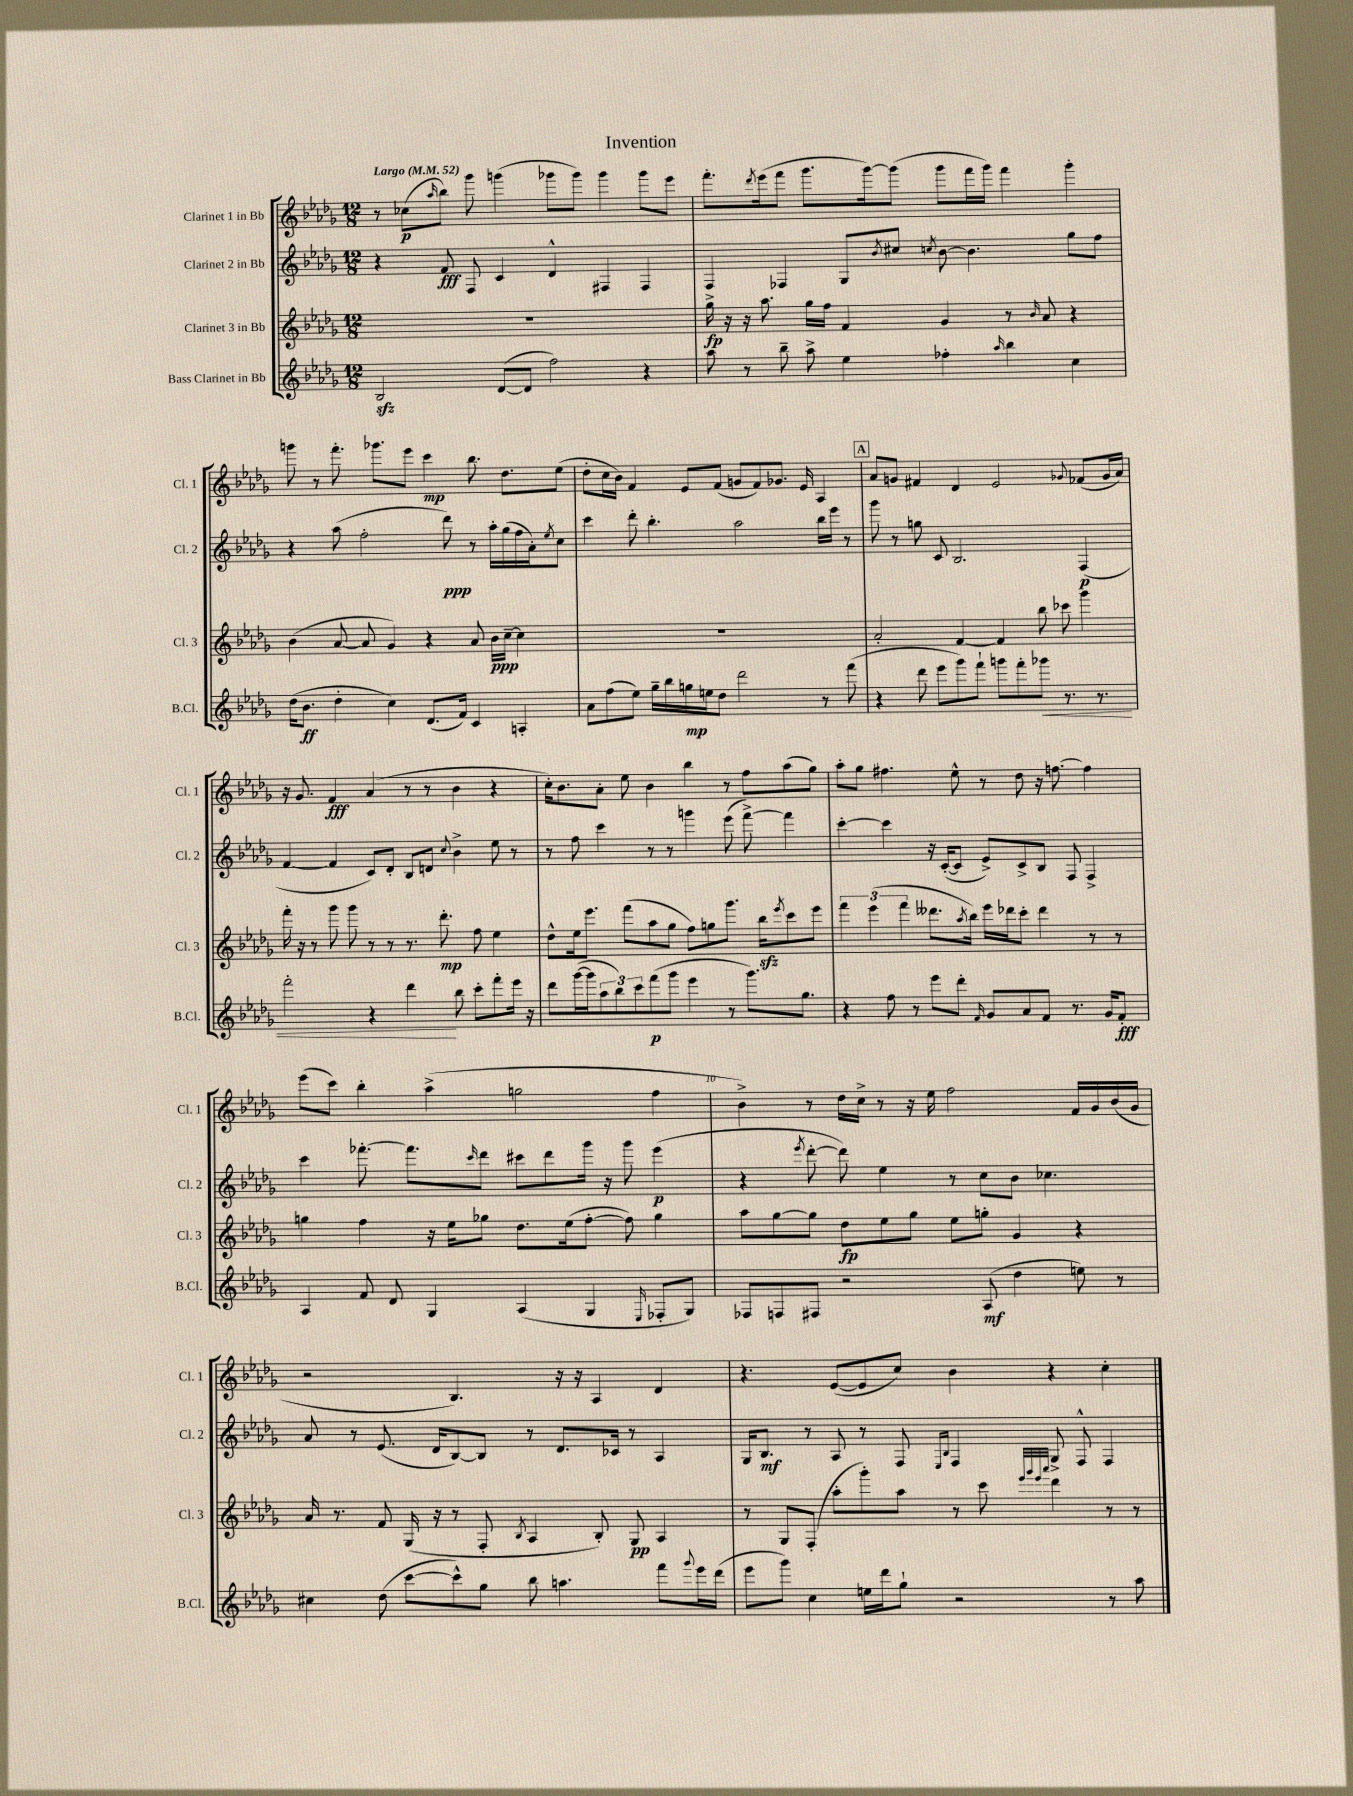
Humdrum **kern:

**kern	**kern	**kern	**kern
*staff4	*staff3	*staff2	*staff1
*clefG2	*clefG2	*clefG2	*clefG2
*k[b-e-a-d-g-]	*k[b-e-a-d-g-]	*k[b-e-a-d-g-]	*k[b-e-a-d-g-]
*M12/8	*M12/8	*M12/8	*M12/8
*MM52	*MM52	*MM52	*MM52
2B-	1.r	4r	8r
.	.	.	(8cc-
.	.	.	16qqaa-
.	.	8f	8bb-)
.	.	8F	8ggg-
([8d-	.	4c	(4ggg
8d-]	.	.	.
2ff)	.	4d-^^	8ggg-
.	.	.	8ggg-)
.	.	4F#	4ggg-
4r	.	4F#	8ggg-
.	.	.	8eee-
=	=	=	=
8aa-	16gg-^	4F	8.fff'
.	16r	.	.
8r	16r	.	.
.	.	.	8qddd-
.	8.aa-	.	(16eee-
8bb-~	.	4F-	8fff
8aa-^	16gg-	.	8.ggg-
.	16ff	.	.
4ee-	4f	8G-	.
.	.	.	[16ggg-)
.	.	8qb-	.
.	.	8cc#	(8ggg-]
.	.	8qcc	.
4ff-'	4g-	[8b-	8ggg-
.	.	4.b-]	16fff
.	.	.	16ggg-)
16qqaa-	.	.	.
4bb-	8r	.	4fff
.	16qqb-	.	.
.	8a-	.	.
4cc	4r	8gg-	4ggg-'
.	.	8ff	.
=	=	=	=
(16dd-	(4b-	4r	8ggg
8.b-	.	.	.
.	.	.	8r
4dd-'	[8a-	(8aa-	8.fff'
.	8a-]	2ff'	.
.	.	.	8.ggg-
4cc)	4g-)	.	.
.	.	.	8eee-
(8.d-	4r	.	4ccc
.	.	8ddd-)	.
16f)	.	.	.
4c	8a-	8r	8.bb-
.	16b-	16aa-'	.
.	[16cc~	(16gg-	8.dd-
4A'	4cc]	16ff	.
.	.	16a-')	.
.	.	8qee-	.
.	.	8cc	(8ee-
=	=	=	=
8a-	1.r	4ccc	8dd-'
(8ff	.	.	16cc
.	.	.	16b-)
8ee-)	.	8ddd-'	4f
16gg-~	.	4.bb-'	.
16bb-	.	.	.
16gg	.	.	8e-
16ee	.	.	.
8dd-	.	.	(8f
2ddd-	.	2aa-	8g
.	.	.	8f)
.	.	.	8.g-
.	.	.	16e-
8r	.	16bb-	4A-
.	.	16eee-	.
(8fff	.	8r	.
=	=	=	=
4r	2a-'	8ggg-	8a-
.	.	8r	8g
8ddd-	.	8gg	4f#
8eee-	.	8c	.
8ggg-)	[4f	2.B-	4d-
8fff`	.	.	.
8ggg	4f]	.	2e-
8fff'	.	.	.
8ggg-	8bb-	.	.
8.r	8ccc-	.	.
.	.	.	8qqg-
.	4ggg-	(4F	(8f-
8.r	.	.	.
.	.	.	16g-
.	.	.	16a-)
=	=	=	=
2fff'	16fff'	[4f	16r
.	16r	.	8.g-
.	8r	.	.
.	8ggg-	4f]	4f
.	8ggg-	.	.
4r	8r	8c)	(4a-
.	8r	8d-'	.
4ddd-	8.r	8B-	8r
.	.	8d	8r
.	8.ddd-'	.	.
.	.	8qqcc	.
8bb-	.	4b-^	4b-
8ccc'	8ff	.	.
8fff'	4ee-	8ee-	4r
16eee-	.	8r	.
16r	.	.	.
=	=	=	=
8ddd-	8dd-^^	8r	16cc')
.	.	.	8.b-
([16ggg-	16ee-	8ff	.
16ggg-]	8.eee-	.	.
12aa-	.	4ccc	8a-'
12bb-)	.	.	.
.	(8fff	.	8ee-
12ccc	.	.	.
(8fff	8aa-	8r	4b-
8ggg-	8gg-	8r	.
4eee-	8ff)	4ggg	4bb-
.	8gg	.	.
8r	8.ggg-	(8eee-	8r
8.ggg-)	.	[8fff^)	8ff
.	16bb-	.	.
.	8qeee-	.	.
.	8ccc	4fff]	(8aa-
8.gg-	.	.	.
.	8eee-	.	8gg-)
=	=	=	=
4r	6fff	[4ccc'	8aa-'
.	.	.	8gg-
.	(6eee-	.	.
8ff	.	4ccc]	4.ff#
.	6fff	.	.
8r	.	.	.
8eee-	8.ddd--	16r	.
.	.	([16c'	.
8ddd-'	.	8c]	8ee-^^
.	8qaa-	.	.
.	16bb-)	.	.
16qqf	.	.	.
8g-	16eee-	8e-^)	8r
.	16ddd-	.	.
8a-	8ccc'	8c^	8dd-
8f	4ddd-	8B-	16r
.	.	.	[8.ff
8.r	.	8F	.
.	8r	4F^	4ff]
16g-	.	.	.
8f'	8r	.	.
=	=	=	=
4A-	4gg	4ccc	(8eee-
.	.	.	8ccc)
8f	4ff	[8.fff-'	4bb-'
8d-	.	.	.
.	.	8.fff-]	.
4G-	16r	.	(4aa-^
.	16ee-	.	.
.	.	16qqccc	.
.	8gg-	8ddd-	.
(4A-	8.dd-	8ccc#	2gg
.	.	8ddd-	.
.	(16ee-	.	.
4G-	[8ff'	16ggg-	.
.	.	16r	.
.	8ff])	8ggg-	.
16qqE-	.	.	.
8F-'	4gg-	(4eee-	4ff
8G-)	.	.	.
=	=	=	=
8F-	8aa-	4r	4b-^)
8F	[8gg-	.	.
.	.	8qeee-	.
8F#	8gg-]	[8ddd-'	8r
2r	8dd-	8ddd-])	16dd-
.	.	.	16cc^
.	8ee-	4ee-	8r
.	8gg-	.	16r
.	.	.	16ee-
.	8ee-	8r	2ff
(8A-	8gg'	8cc	.
4dd-	4g-	8b-	.
.	.	4.cc-	.
8ee)	4r	.	16f
.	.	.	16g-
8r	.	.	(16b-
.	.	.	16g-
=	=	=	=
4cc#	16a-	8a-	2r
.	8.r	.	.
.	.	8r	.
(8dd-	8f	(8.e-	.
[8ccc	(16G-	.	.
.	16r	16d-	.
8ccc^^])	8r	[8B-)	4.B-)
8gg-	8F'	8B-]	.
.	8qB-	.	.
8bb-	4A-	8r	.
4.aa	.	8.d-	16r
.	.	.	16r
.	8B-')	.	4A-
.	.	16c-	.
.	8G-	8r	.
8fff	4A-	4A-	4d-
8qqggg-	.	.	.
16eee-	.	.	.
(16ddd-	.	.	.
=	=	=	=
8eee-	8r	16G-	4.r
.	.	8.B-	.
8ggg-)	8G-	.	.
4cc	(8F'	8r	.
.	8aa-'	8A-	([8e-
16ee	8ggg-')	8r	8e-]
16ddd-	.	.	.
8gg-`	8aa-	8F	8cc)
.	.	16qqE-	.
.	.	16qqB-	.
2r	8r	4F	4b-
.	8ccc	.	.
.	32qqeee-	.	.
.	32qqggg-	.	.
.	32qqeee-	.	.
.	32qqaaa-	.	.
.	4ddd-	8G-^	4r
.	.	8F^^	.
8r	8r	4F	4cc'
8aa-	8r	.	.
==	==	==	==
*-	*-	*-	*-
